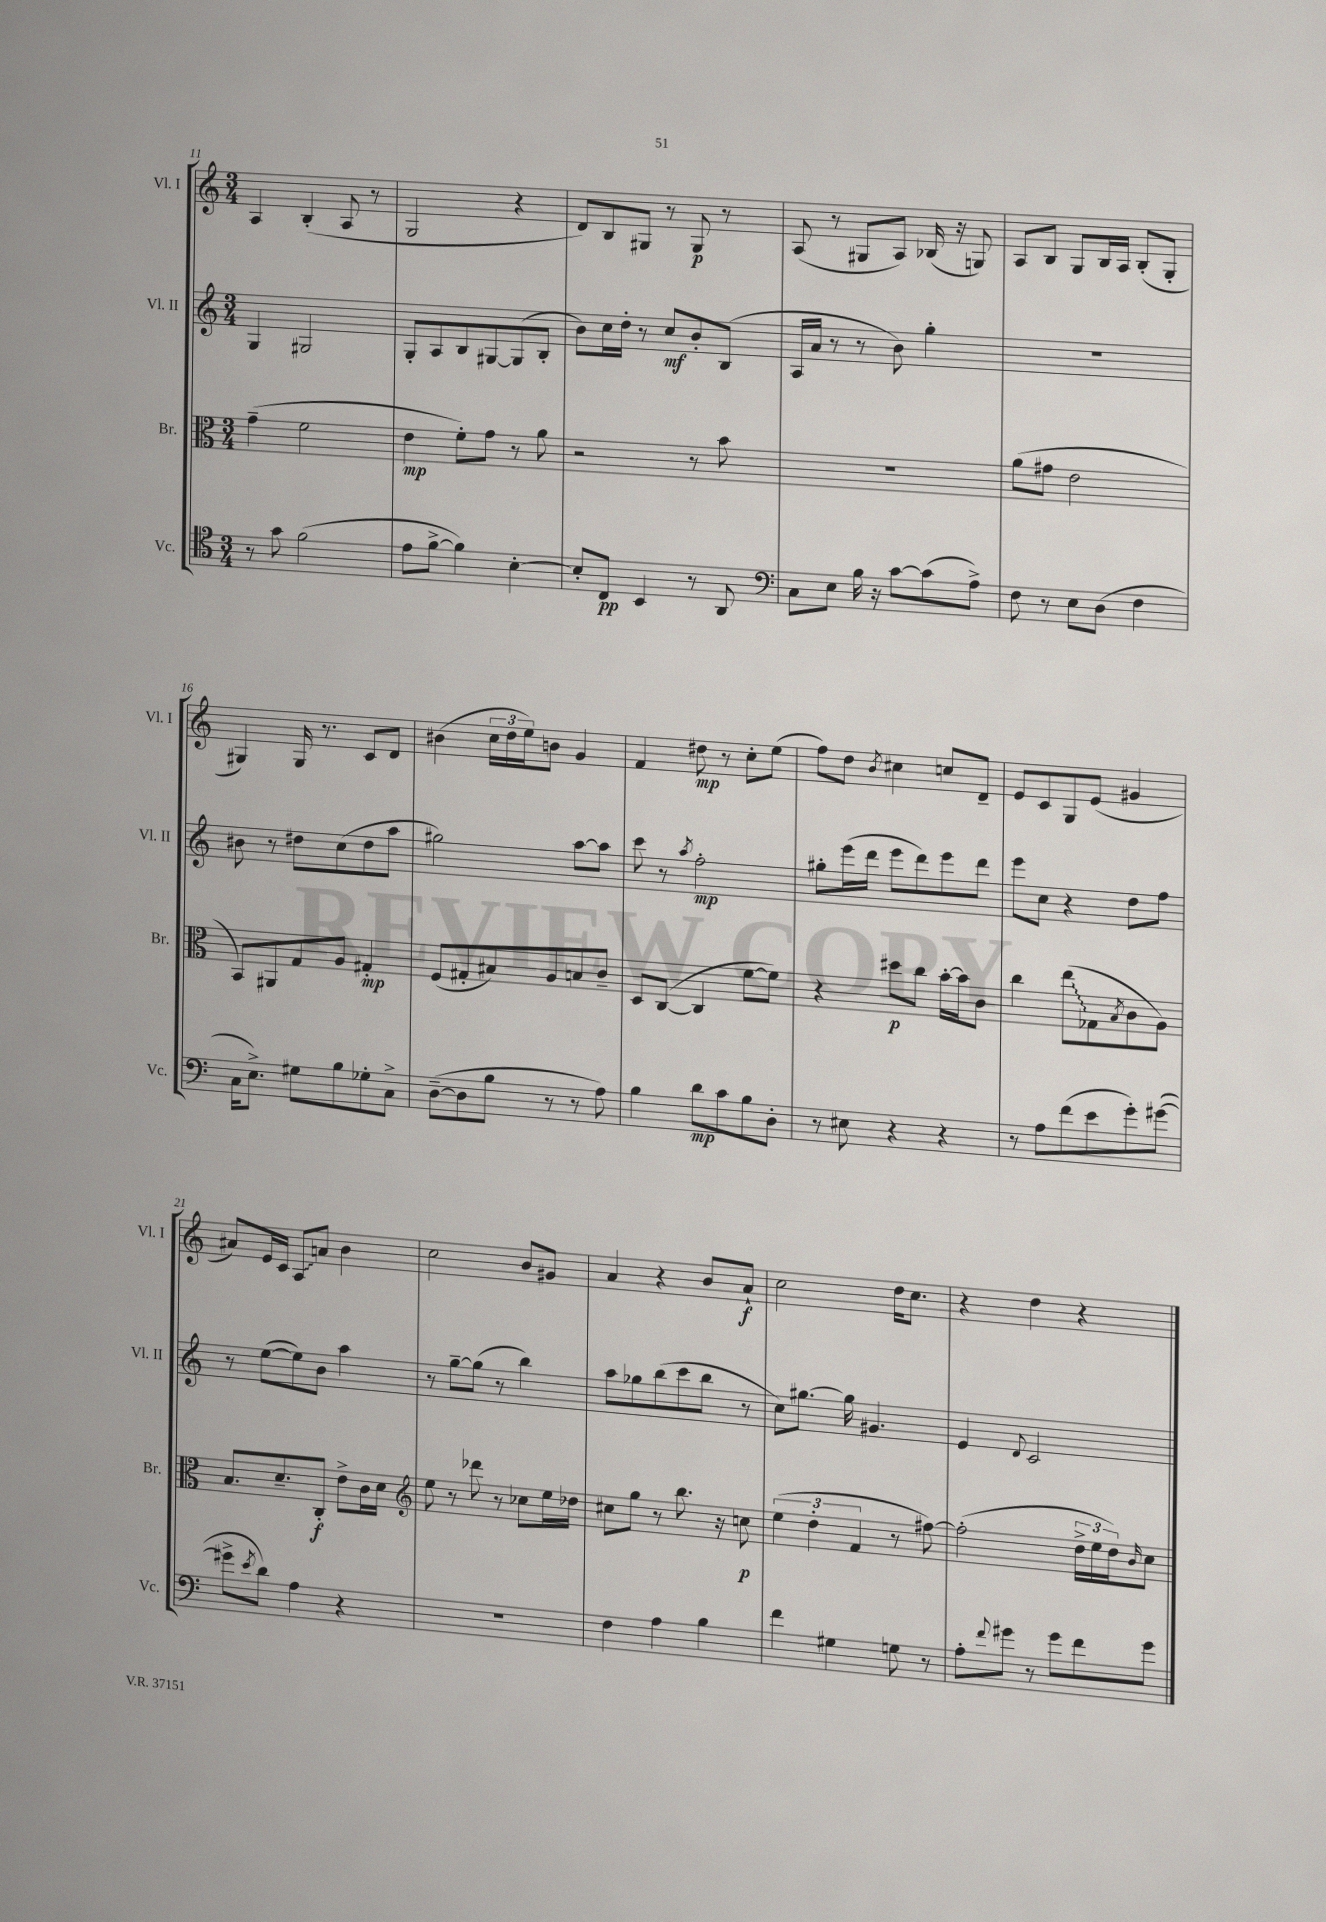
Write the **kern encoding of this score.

**kern	**kern	**kern	**kern
*staff4	*staff3	*staff2	*staff1
*clefC4	*clefC3	*clefG2	*clefG2
*k[]	*k[]	*k[]	*k[]
*M3/4	*M3/4	*M3/4	*M3/4
8r	(4g~\	4G/	4A/
8g\	.	.	.
(2f\	2f\	2G#/	(4B'/
.	.	.	8A/
.	.	.	8r
=	=	=	=
8e\L	4e\	8G'/L	2G/
[8f^\J	.	8A/	.
4f\])	8f'\L)	8B/	.
.	8g\J	[8G#/	.
[4B'\	8r	(8G#/]	4r
.	8a\	8B'/J	.
=	=	=	=
8B'/]L	2r	8b\L)	8d/L)
8C/J	.	16cc\L	8B/
.	.	16dd'\JJ	.
4BB/	.	8r	8G#/J
.	.	8cc/L	8r
8r	8r	8b'/	8G#/
8AA/	8b\	(8B/J	8r
=	=	=	=
*clefF4	*	*	*
8C\L	2.r	16A/LL	(8A/
.	.	16a/JJ	.
8E\J	.	8r	8r
16B\	.	8r	8G#/L
16r	.	.	.
[8c\L	.	8b\)	8A/J)
(8c\]	.	4gg'\	(16B-/
.	.	.	16r
8A^\J)	.	.	8G/)
=	=	=	=
8F\	(8a\L	2.r	8A/L
8r	8g#\J	.	8B/J
8E\L	2e\	.	8G/L
(8D\J	.	.	16B/L
.	.	.	16A/JJ
4F\	.	.	(8B'/L
.	.	.	8G'/J
=	=	=	=
16C\LK	8BB/L)	8b#\	4G#/)
8.E^\J)	.	.	.
.	8AA#/	8r	.
8G#\L	8G/	8dd#\L	16G#/
.	.	.	8.r
8B\	8A/J	(8cc\	.
8G-'\	4G#'/	8dd#\	8c/L
8C^\J	.	8aa\J	8d/J
=	=	=	=
([8D~\L	(8F/L	2gg#\)	(4b#\
8D\]	8G#'/	.	.
8B\J	8B#/)	.	24cc\LL
.	.	.	24dd\
.	.	.	24ee\J)
8r	8A/	.	8b\J
8r	8B/	[8aa\L	4g/
8A\)	8c~/J	8aa\]J	.
=	=	=	=
4B\	8D/L	8ccc\	4f/
.	([8C/J	8r	.
.	.	8qaa/	.
8d\L	4C/]	2ff'\	8dd#\
8c\	.	.	8r
8B\	[8f\L	.	8cc'\L
8D'\J	8f\]J)	.	(8ee\J
=	=	=	=
8r	4r	8gg#'\L	8ff\L)
8E#\	.	(16eee\L	8dd\J
.	.	16ddd\JJ	.
.	.	.	8qb/
4r	8dd#\L	8eee\L	4cc#\
.	8cc\J	8ddd\)	.
4r	[16b'\LL	8eee\	8cc/L
.	16b\]J	.	.
.	8c\J	8ddd\J	8d~/J
=	=	=	=
8r	4cc\	8eee\L	8e/L
8A\L	.	8cc\J	8c/
(8f\	(8ee\L	4r	8G/
8e\	8G-\	.	(8e/J
.	8qB/	.	.
8g'\)	8c\	8dd\L	4g#/
([8g#\J	8A\J)	8ff\J	.
=	=	=	=
8g#^\]L	8.B/L	8r	8a#/L)
8qe/	.	.	.
8d\J)	.	([8ee\L	16e/L
.	8.d~/	.	16c/JJ
4A\	.	8ee\])	8A/L
.	8C'/J	8b\J	8a/J
4r	8e^\L	4aa\	4b\
.	16c\L	.	.
.	16d\JJ	.	.
=	=	=	=
*	*clefG2	*	*
2.r	8ee\	8r	2cc\
.	8r	[8gg~\L	.
.	8ddd-\	(8gg\]J	.
.	8r	8r	.
.	8cc-\L	4bb\)	8b/L
.	16ee\L	.	8g#/J
.	16dd-\JJ	.	.
=	=	=	=
4F\	8cc#\L	8aa\L	4a/
.	8gg\J	8gg-\	.
4A\	8r	(8bb\	4r
.	8.bb\	8ccc\	.
4B\	.	8bb\J	8b/L
.	16r	.	.
.	8cc\	8r	8a`/J
=	=	=	=
4f\	(6ee\	8cc\L)	2cc\
.	.	[8.gg#\J	.
.	6dd'\	.	.
4G#\	.	.	.
.	.	16gg#\]	.
.	6f/	.	.
.	.	4.g#/	.
8G\	8r	.	16dd\LK
.	.	.	8.cc\J
8r	[8ff#\)	.	.
=	=	=	=
8A'\L	(2ff#'\]	4e/	4r
8qqf/	.	.	.
8g#\J	.	.	.
.	.	8qqd/	.
8r	.	2c/	4dd\
8g#\L	.	.	.
8f\	24dd^\LL	.	4r
.	24ee\	.	.
.	24dd\J)	.	.
.	16qqb/	.	.
8g#\J	8cc\J	.	.
==	==	==	==
*-	*-	*-	*-
